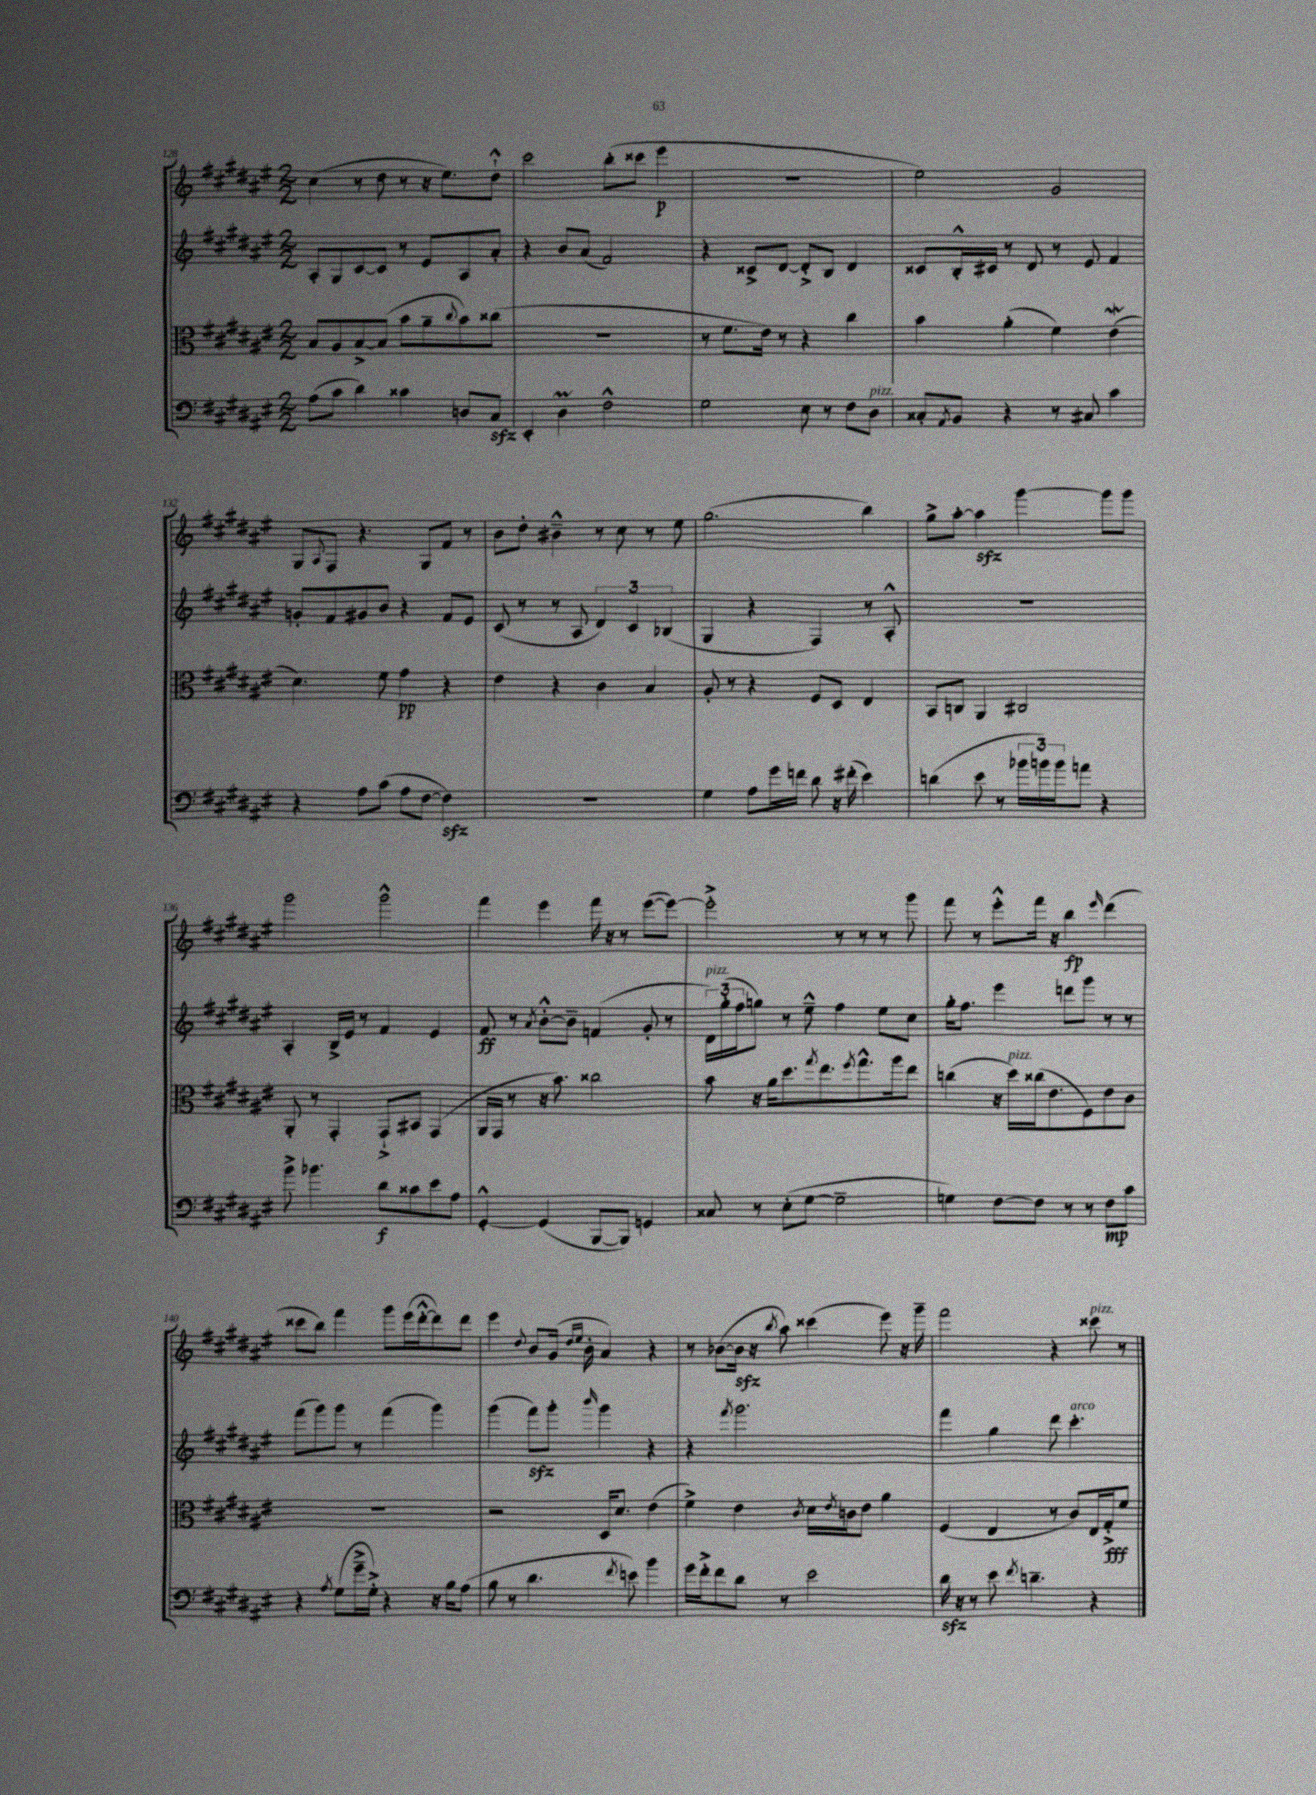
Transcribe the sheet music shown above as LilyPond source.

<<
\new StaffGroup <<
\new Staff = "s0" {
    \clef treble \key fis \major \numericTimeSignature \time 2/2
    cis''4( r8 dis''8 r8 r16 eis''8.) dis''8-!-^ |
    cis'''2 b''8-.( cisis'''8 eis'''4\p |
    R1 |
    eis''2) gis'2 |
    gis8 \appoggiatura { ais8 } fis8 r4. gis8 fis'8 r8 |
    b'8 dis''8-. bis'4---^ r8 cis''8 r8 eis''8 |
    gis''2.( b''4) |
    gis''8-> ais''8~-. ais''4\sfz gis'''4~ gis'''8 gis'''8 |
    gis'''2 gis'''2-^ |
    fis'''4 eis'''4 fis'''16 r16 r8 eis'''8~( eis'''8~) |
    eis'''2-.-> r8 r8 r8 gis'''8 |
    fis'''8 r8 eis'''8-.-^ fis'''16 r16 b''4\fp \grace { eis'''16 } dis'''4( |
    cisis'''8 b''8) fis'''4 gis'''8 eis'''16( dis'''16~-.-^ dis'''8) dis'''8 |
    eis'''4 \appoggiatura { dis''8 } b'8 gis'16( \grace { dis''16 eis''16 } b'16-. ais'4) r4 |
    r8 bes'8~( bes'16\sfz r16 \acciaccatura { b''8 } ais''8) cisis'''4( eis'''8) r16 gis'''16-- |
    fis'''2 r4 cisis'''8^\markup { \italic "pizz." } r8 \bar "|." |
}
\new Staff = "s1" {
    \clef treble \key fis \major \numericTimeSignature \time 2/2
    ais8-. gis8 cis'8~ cis'8 r8 eis'8 ais8 ais'8-. |
    r4 b'8 ais'8( fis'2) |
    r4 cisis'8-> dis'8~ dis'8-.-> b8 dis'4 |
    cisis'8 b16-.-^ cis'16 r8 dis'8 r8 eis'8 fis'4 |
    g'8-. fis'8 gis'8 b'8 r4 fis'8 eis'8 |
    cis'8( r8 r8 ais8 \tuplet 3/2 { dis'4) cis'4 bes4( } |
    gis4 r4 fis4) r8 ais8-.-^ |
    R1 |
    ais4-. b16-> eis'16 r8 fis'4 eis'4 |
    fis'8\ff r8 \acciaccatura { ais'8 } b'8~-.-^ b'8-- f'4( gis'8-. r8 |
    \tuplet 3/2 { dis'16^\markup { \italic "pizz." }) gis''16-.( fis''16 } g''8) r8 eis''8---^ fis''4 eis''8 cis''8 |
    gis''16-. fis''8. eis'''4 d'''8 gis'''8 r8 r8 |
    fis'''8( gis'''8) gis'''8 r8 fis'''4( gis'''4) |
    gis'''4( fis'''8\sfz) gis'''8-. \grace { b'''16 } gis'''4 r4 |
    r4 \acciaccatura { fis'''8 } gis'''2. |
    fis'''4 gis''4 dis'''8 cis'''4.-.^\markup { \italic "arco" } \bar "|." |
}
\new Staff = "s2" {
    \clef alto \key fis \major \numericTimeSignature \time 2/2
    b8 ais8 b8~-> b8( b'8 ais'8-- \appoggiatura { cis''8 } b'8) cisis''8( |
    R1 |
    r8 fis'8. eis'16) r8 r4 cis''4 |
    b'4 ais'4-.( fis'4) eis'4\mordent( |
    dis'4.) fis'8 gis'4\pp r4 |
    eis'4 r4 cis'4 b4 |
    ais8-. r8 r4 fis8 dis8 eis4 |
    b,8 c8 ais,4 cis2 |
    ais,8-. r8 gis,4-. gis,8-!-> bis,8 gis,4( |
    ais,16 gis,16 r8 r16 b'8.) cisis''2 |
    b'8 r16 ais'16 dis''8. \acciaccatura { gis''8 } eis''8. \acciaccatura { fis''8 } gis''8.-^ ais''16 eis''8 |
    c''4( r16 dis''16^\markup { \italic "pizz." }) cisis''16( eis'8. fis8) eis'8 cis'8 |
    R1 |
    r2 dis16 dis'8. eis'4( |
    fis'4->) eis'4 \acciaccatura { cis'8 } dis'16 \acciaccatura { eis'8 } c'16 eis'8 ais'4 |
    fis4( eis4 r8 cis'8) eis16 gis16-.->\fff fis'8 \bar "|." |
}
\new Staff = "s3" {
    \clef bass \key fis \major \numericTimeSignature \time 2/2
    ais8( cis'8 dis'4) cisis'4 d8 cis8\sfz |
    eis,4-. dis4\prall fis2-^ |
    gis2 eis8 r8 fis8 dis8^\markup { \italic "pizz." } |
    cisis8-. \acciaccatura { ais,8 } b,8 r4 r8 cis8 cis'4 |
    r4 ais8 cis'8( ais8 fis8~ fis4\sfz) |
    R1 |
    gis4 ais8 gis'16 f'16 dis'8 r16 fis'16-.( eis'4) |
    d'4( eis'8 r8 \tuplet 3/2 { bes'16 b'16) b'16 } a'8 r4 |
    b'8-> bes'4. dis'8\f cisis'8 eis'8 ais8 |
    gis,4~-.-^ gis,4( b,,8~ b,,8) g,4 |
    cisis8 r8 eis8-.( gis8~ gis2-- |
    g4) fis8~ fis8 r8 r8 fis8\mp cis'8 |
    r4 \acciaccatura { ais8 } gis8( gis'16---> gis16-.->) r4 r16 b16 ais8( |
    b8 r8 dis'4. \acciaccatura { fis'8 } e'8) b'4 |
    gis'16 fis'16-.-> fis'8 dis'8 r8 eis'2 |
    dis'16\sfz r16 r8 eis'8 \acciaccatura { fis'8 } d'4.-- r4 \bar "|." |
}
>>
>>
\layout { \context { \Score currentBarNumber = #128 } }
